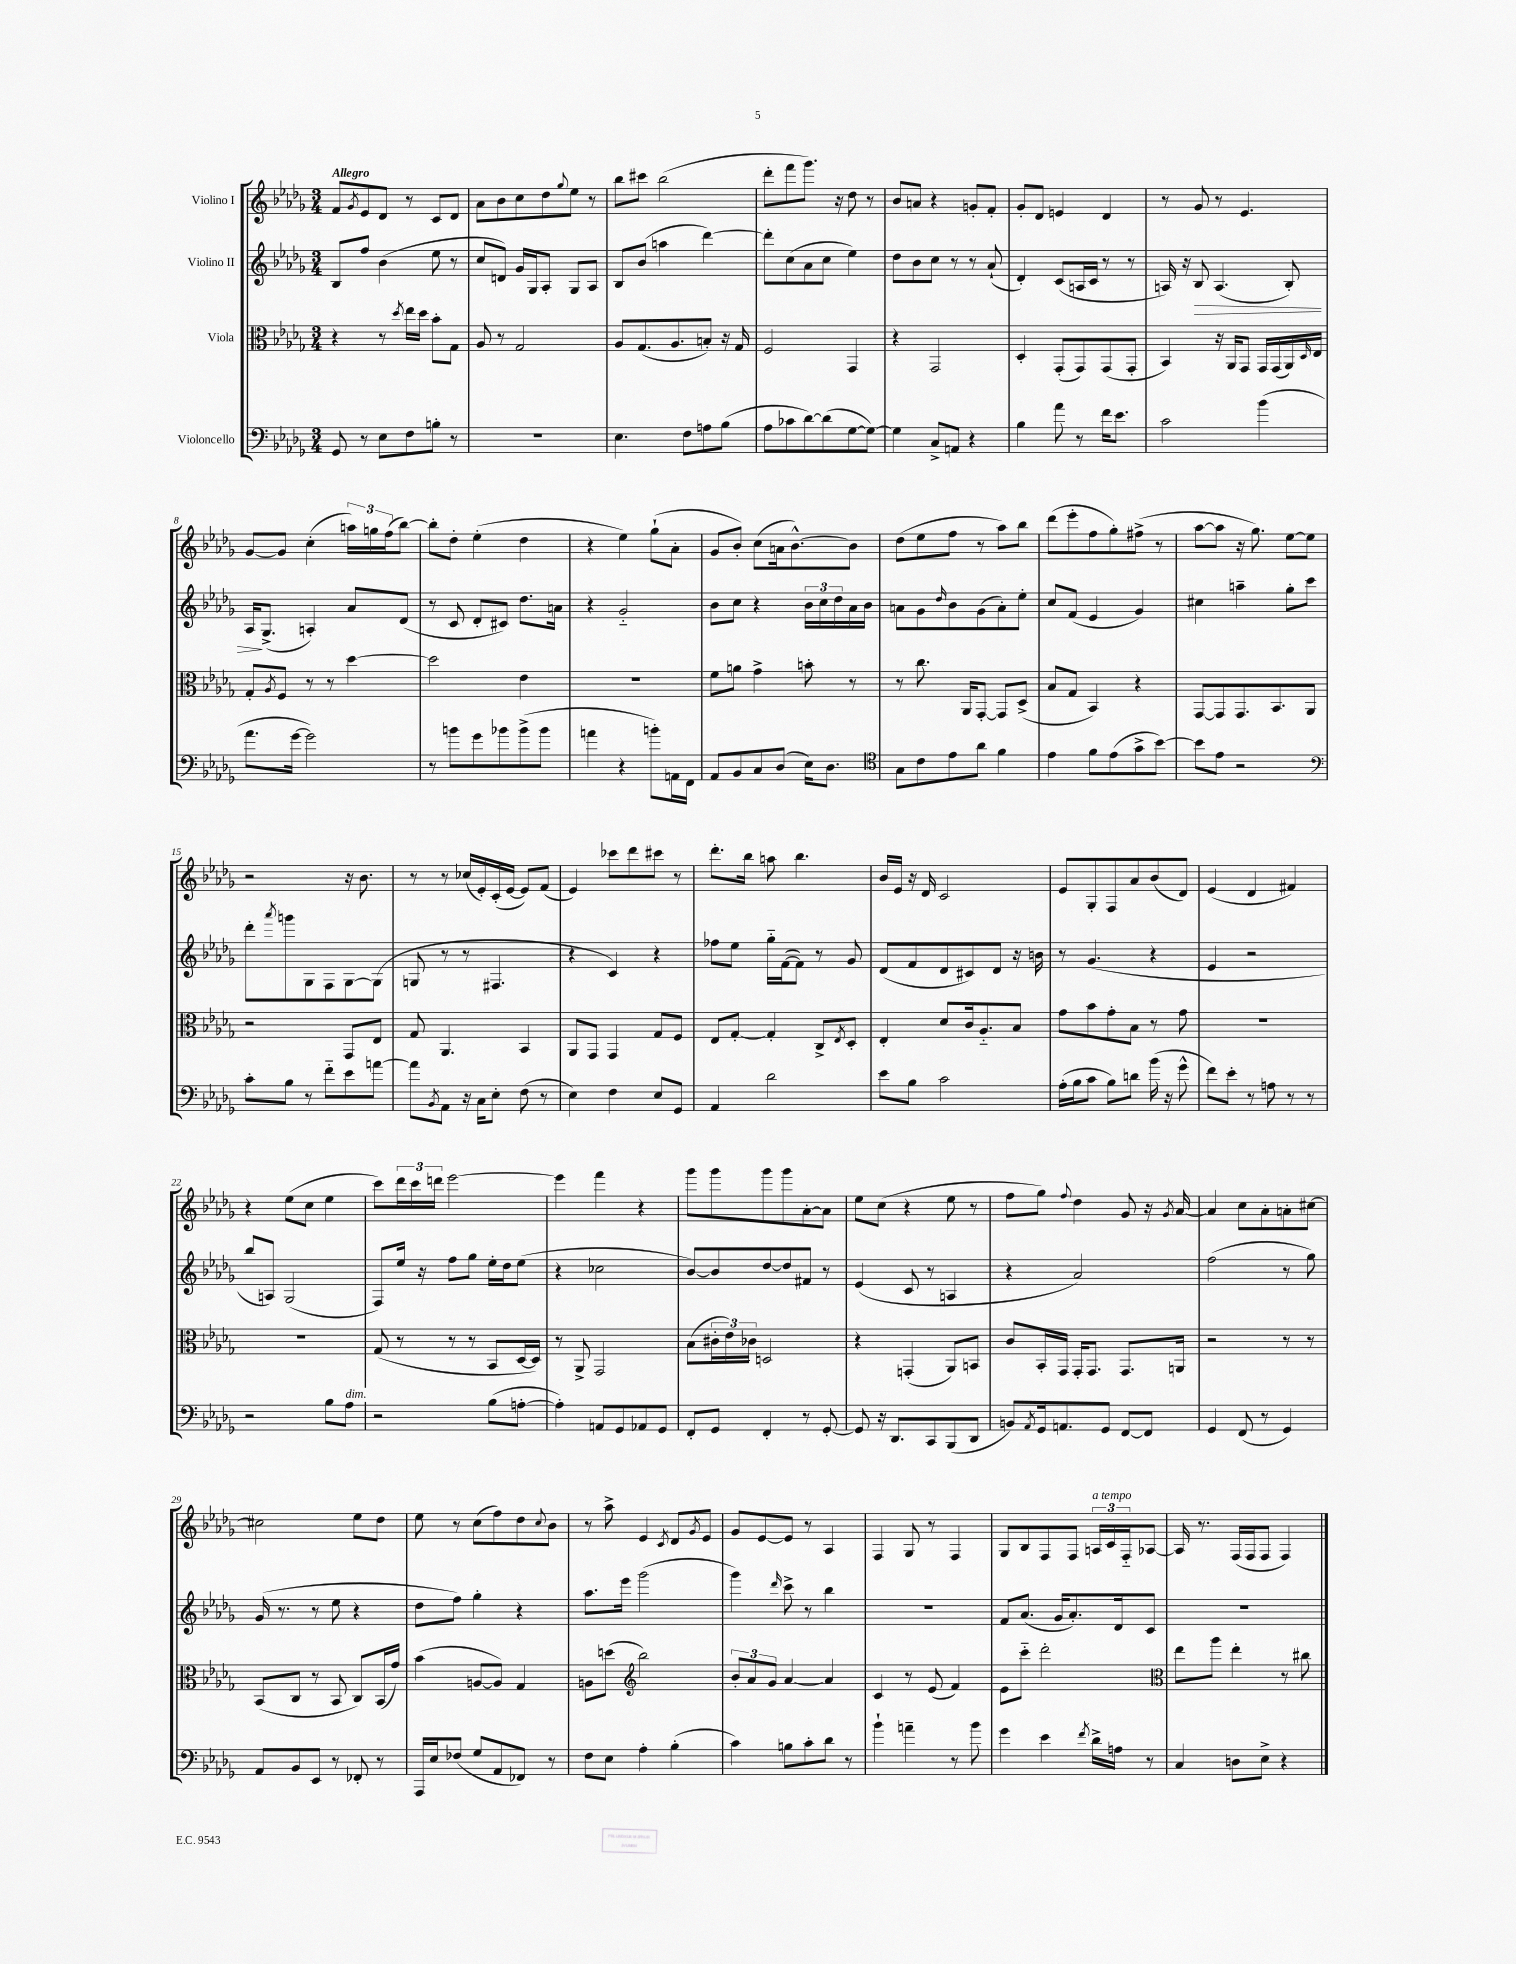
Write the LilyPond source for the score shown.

<<
\new StaffGroup <<
\new Staff = "s0" \with { instrumentName = "Violino I" } {
    \clef treble \key des \major \numericTimeSignature \time 3/4 \tempo "Allegro"
    f'8 \acciaccatura { ges'8 } ees'8 des'8 r8 c'8 des'8 |
    aes'8 bes'8 c''8 des''8 \appoggiatura { ges''8 } ees''8 r8 |
    bes''8 cis'''8 bes''2( |
    des'''8-. f'''8 ges'''8.) r16 des''8 r8 |
    bes'8 a'8 r4 g'8-. f'8-. |
    ges'8-. des'8 e'4 des'4 |
    r8 ges'8 r8 ees'4. |
    ges'8~ ges'8 c''4-.( \tuplet 3/2 { a''16) g''16 f''16( } bes''8~) |
    bes''8-. des''8-. ees''4-.( des''4 |
    r4 ees''4) ges''8-!( aes'8-. |
    ges'8 bes'8-.) c''8( a'16 bes'8.~-^) bes'8 |
    des''8( ees''8 f''8 r8 aes''8) bes''8 |
    des'''8( ees'''8-. f''8 ges''8-.) fis''8->( r8 |
    aes''8~ aes''8 r16 ges''8.) ees''8~ ees''8 |
    r2 r16 bes'8. |
    r8 r8 ces''16( ees'16-.) c'16-.( ees'16~ ees'8) f'8( |
    ees'4) ces'''8 des'''8 cis'''8 r8 |
    des'''8.-. bes''16 a''8 bes''4. |
    bes'16 ees'16 r16 des'16 c'2 |
    ees'8 ges8-. f8 aes'8 bes'8( des'8) |
    ees'4( des'4 fis'4) |
    r4 ees''8( c''8 ees''4 |
    c'''8) \tuplet 3/2 { des'''16 c'''16 d'''16 } ees'''2~ |
    ees'''4 f'''4 r4 |
    ges'''8 ges'''8 ges'''8 ges'''8 aes'8~-. aes'8 |
    ees''8 c''8( r4 ees''8 r8 |
    f''8 ges''8) \appoggiatura { f''8 } des''4 ges'8 r16 \acciaccatura { ges'8 } aes'16~ |
    aes'4 c''8 aes'8-. a'8-. cis''8~ |
    cis''2 ees''8 des''8 |
    ees''8 r8 c''8( f''8) des''8 \appoggiatura { c''8 } bes'8 |
    r8 aes''8-> ees'4 \acciaccatura { c'8 } des'8 \acciaccatura { ges'8 } ees'8 |
    ges'8 ees'8~ ees'8 r8 aes4 |
    f4 ges8 r8 f4 |
    ges8 bes8 f8 f8 \tuplet 3/2 { a16^\markup { \italic "a tempo" } c'16 f16-_ } aes8~ |
    aes16 r8. f16( f16 f8 f4) \bar "|." |
}
\new Staff = "s1" \with { instrumentName = "Violino II" } {
    \clef treble \key des \major \numericTimeSignature \time 3/4
    bes8 f''8 bes'4( ees''8 r8 |
    c''8 d'8) ges'16 ges16 aes8-. ges8 aes8 |
    bes8 bes'8( a''4 des'''4~) |
    des'''8-. c''8( aes'8 c''8 ees''4) |
    des''8 bes'8 c''8 r8 r8 aes'8-!( |
    des'4-.) c'8( a16 c'16 r8 r8 |
    a16) r16 bes8\> a4.( bes8-.) |
    aes16\! ges8.->( a4-.) aes'8 des'8( |
    r8 c'8 des'8-. cis'8) des''8. a'16 |
    r4 ges'2-_ |
    bes'8 c''8 r4 \tuplet 3/2 { bes'16 c''16 des''16 } aes'16 bes'16 |
    a'8 ges'8 \grace { des''16 } bes'8 ges'8( a'8-.) ees''8-. |
    c''8 f'8( ees'4 ges'4) |
    cis''4 a''4-- ges''8-. c'''8 |
    des'''8-. \acciaccatura { aes'''8 } g'''8 ges8 f8 ges8~ ges8( |
    g8 r8 r8 fis4. |
    r4 c'4) r4 |
    fes''8 ees''8 ges''16-_ f'16~( f'8) r8 ges'8 |
    des'8( f'8 des'8 cis'8) des'8 r16 b'16 |
    r8 ges'4.( r4 |
    ees'4 r2 |
    bes''8 a8) ges2( |
    f8) ees''16 r16 f''8 ges''8 ees''16-. des''16 ees''8( |
    r4 ces''2 |
    bes'8~) bes'8 des''8~ des''8 fis'8 r8 |
    ees'4( c'8 r8 a4 |
    r4 aes'2) |
    f''2( r8 ges''8) |
    ges'16( r8. r8 ees''8 r4 |
    des''8 f''8) ges''4-. r4 |
    aes''8. ees'''16 ges'''2( |
    ges'''4) \grace { des'''16 } c'''8-> r8 bes''4 |
    R2. |
    f'8 aes'8.( ges'16 aes'8.-.) des'16 c'8 |
    R2. \bar "|." |
}
\new Staff = "s2" \with { instrumentName = "Viola" } {
    \clef alto \key des \major \numericTimeSignature \time 3/4
    r4 r8 \acciaccatura { des''8 } ees''16 des''16 bes'8-. ges8 |
    aes8 r8 ges2 |
    aes8 ges8.( aes8. b8-.) r16 ges16 |
    f2 ges,4 |
    r4 ges,2 |
    des4-. ges,8-.( ges,8) ges,8( ges,8-. |
    bes,4) r16 aes,16 ges,8 ges,16 ges,16( aes,16) \grace { des16 } ees16 |
    ges8-. \acciaccatura { aes8 } f8 r8 r8 des''4~ |
    des''2 ees'4 |
    R2. |
    f'8 a'8 ges'4-> b'8-. r8 |
    r8 c''8. aes,16 ges,8~-. ges,8 des8->( |
    bes8 ges8 bes,4) r4 |
    ges,8~ ges,8 ges,8. bes,8. aes,8 |
    r2 ges,8 ees8 |
    ges8 aes,4. bes,4 |
    aes,8 ges,8 ges,4 ges8 f8 |
    ees8 ges8~-. ges4-. c8-> \acciaccatura { ees8 } des8-. |
    ees4-. des'8 c'16 aes8.-_ bes8 |
    ges'8 bes'8 ges'8-. bes8 r8 ges'8 |
    R2. |
    R2. |
    ges8( r8 r8 r8 bes,8 des16~ des16) |
    r8 aes,8-> ges,2 |
    bes8( \tuplet 3/2 { cis'16-. ees'16) ces'16 } d2 |
    r4 g,4-.( aes,8) b,8 |
    c'8 bes,16-. ges,16 ges,16-. ges,8. ges,8. a,16 |
    r2 r8 r8 |
    bes,8( c8 r8 bes,8 c8) bes,16( ges'16) |
    bes'4( a8~ a8) ges4 |
    a8 d''8( \clef treble bes''2) |
    \tuplet 3/2 { bes'8-. aes'8 ges'8 } aes'4~ aes'4 |
    c'4 r8 ees'8( f'4) |
    ees'8 c'''8-_ des'''2-. |
    \clef alto ees''8 aes''8 ees''4-. r8 cis''8 \bar "|." |
}
\new Staff = "s3" \with { instrumentName = "Violoncello" } {
    \clef bass \key des \major \numericTimeSignature \time 3/4
    ges,8 r8 ees8 f8 b8-. r8 |
    R2. |
    ees4. f8 a8 bes8( |
    aes8 ces'8 des'8~) des'8( ges8~ ges8~) |
    ges4 c8-> a,8 r4 |
    bes4 aes'8 r8 f'16 ees'8. |
    c'2 bes'4( |
    aes'8. ges'16~ ges'2) |
    r8 b'8 ges'8 bes'8 bes'8->( bes'8 |
    a'4 r4 b'8-.) a,16 f,16 |
    aes,8 bes,8 c8 des8( ees16) des8. |
    \clef tenor ges8 c'8 ees'8 aes'8 f'4 |
    ees'4 f'8 ees'8( ges'8-> bes'8~) |
    bes'8 ees'8 r2 |
    \clef bass c'8-. bes8 r8 f'8-_ ees'8 a'8~ |
    a'8 \acciaccatura { bes,8 } aes,8 r16 c16 ees8-. f8( r8 |
    ees4) f4 ees8 ges,8 |
    aes,4 des'2 |
    ees'8 bes8 c'2 |
    aes16-.( bes16 c'8 bes8) d'8 bes'16( r16 ges'8-^ |
    f'8) ees'8-. r8 a8 r8 r8 |
    r2 bes8 aes8^\markup { \italic "dim." } |
    r2 bes8( a8~-. |
    a4-.) a,8 ges,8 aes,8 ges,8 |
    f,8-. ges,8 f,4-. r8 ges,8~-. |
    ges,8 r16 des,8. c,8 bes,,8( des,8 |
    b,8) \acciaccatura { aes,8 } ges,16 a,8. ges,8 f,8~ f,8 |
    ges,4 f,8( r8 ges,4) |
    aes,8 bes,8 ees,8 r8 fes,8-. r8 |
    aes,,16 ees16 fes8( ges8 aes,8 fes,8) r8 |
    f8 ees8 aes4-. bes4-.( |
    c'4) b8 c'8-. des'8 r8 |
    bes'4-! a'4-- r8 bes'8 |
    ges'4 ees'4 \acciaccatura { f'8 } des'16-> a16 r8 |
    c4 d8 ees8-> r4 \bar "|." |
}
>>
>>
